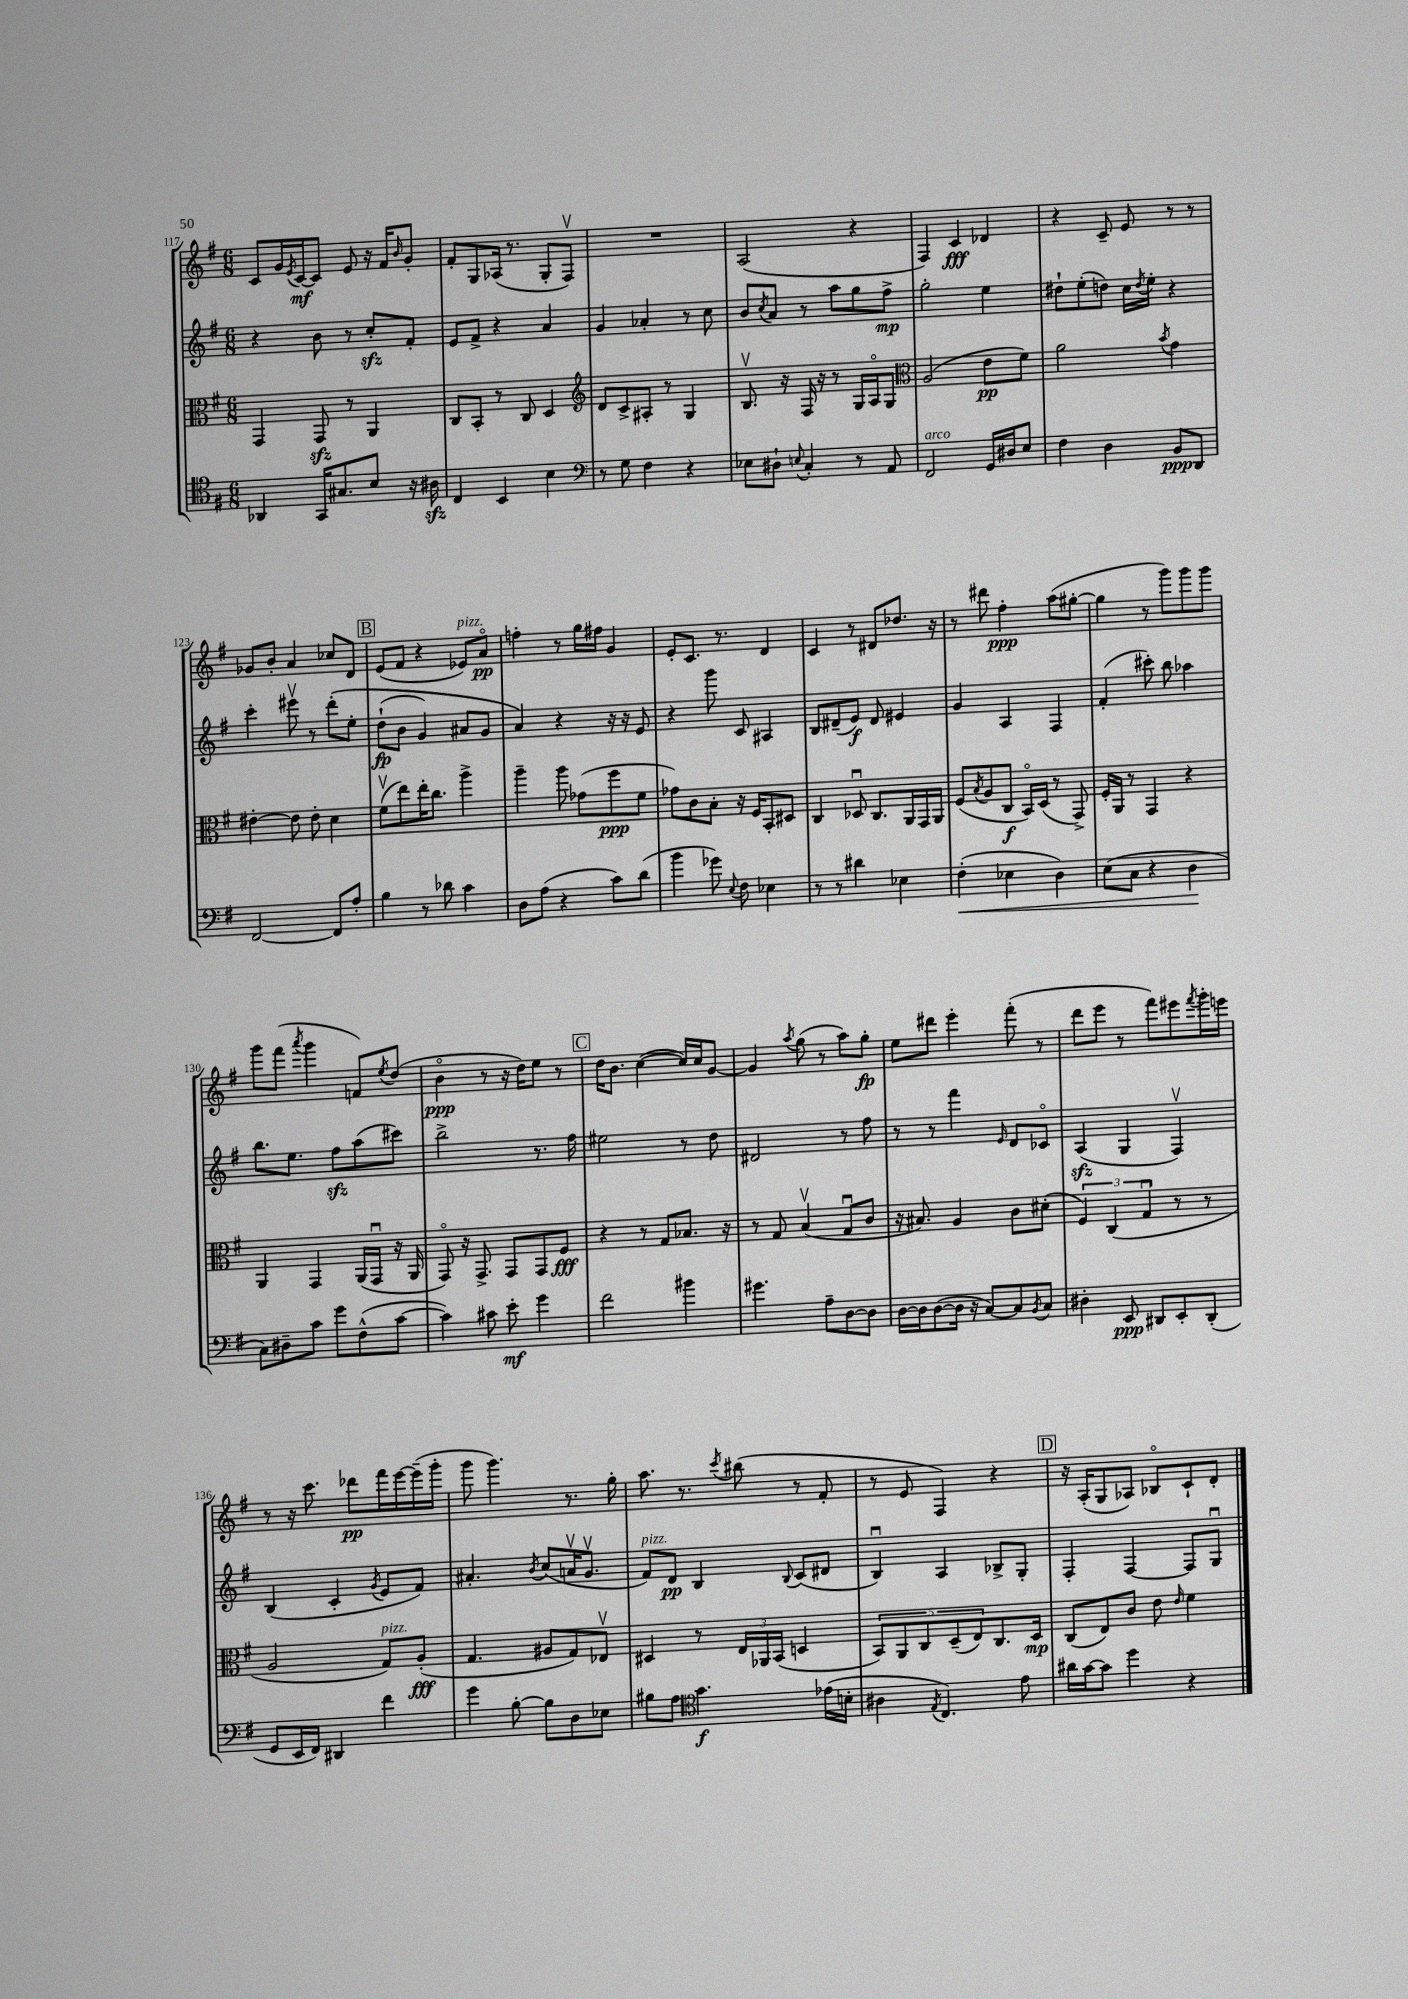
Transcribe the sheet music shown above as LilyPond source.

<<
\new StaffGroup <<
\new Staff = "s0" {
    \clef treble \key g \major \numericTimeSignature \time 6/8
    c'8 g'16 \acciaccatura { e'8 } c'16~\mf c'8 e'8 r16 fis'16 \grace { b'16 } g'8-. |
    fis'8-. g8 aes16( r8. g8-. fis8\upbow) |
    R2. |
    a2( r4 |
    fis4) c'4\fff des'4 |
    r4 c'8-- e'8 r8 r8 |
    ges'8 b'8-. a'4 ces''8 d'8 |
    \mark \markup { \box "B" } e'8( fis'8 r4 ees'8^\markup { \italic "pizz." }) a'8\flageolet\pp |
    f''4-. r8 g''16 fis''16 g'4 |
    e'8-. c'8. r8. d'4 |
    c'4 r8 dis'8 des''8. r16 |
    r8 dis'''8 fis''4-.\ppp a''8( gis''8~-. |
    gis''4 r8 g'''8) g'''8 g'''8 |
    g'''8 fis'''8( \acciaccatura { a'''8 } g'''4 f'8) \acciaccatura { e''8 } d''8( |
    b'4\flageolet\ppp r8 r16 d''16) e''8 r8 |
    \mark \markup { \box "C" } d''16 b'8. c''4~( c''16) c''16 g'8~ |
    g'4 \acciaccatura { a''8 } g''8( r8 a''8) g''8-.\fp |
    e''8 dis'''8 e'''4-. fis'''8-.( r8 |
    d'''8 e'''8 r8 fis'''8) eis'''8 \acciaccatura { fis'''8 } g'''16-. e'''16 |
    r8 r16 c'''8. des'''8\pp fis'''16 e'''16~ e'''16--( g'''16-. |
    g'''8 g'''4.) r8. g''16-. |
    a''8. r8. \acciaccatura { c'''8 } bis''8( r8 fis'8-. |
    r8 e'8 fis4) r4 |
    \mark \markup { \box "D" } r16 a16-.( g8 aes8) bes8\flageolet c'8-! d'8-. \bar "|." |
}
\new Staff = "s1" {
    \clef treble \key g \major \numericTimeSignature \time 6/8
    r4 b'8 r8 c''8-.\sfz fis'8-. |
    e'8 fis'8-> r4 a'4 |
    g'4 aes'4-. r8 c''8 |
    b'8 \acciaccatura { c''8 } a'8 r8 a''8 g''8 fis''8->\mp |
    g''2-. e''4 |
    dis''8-! e''8-.( d''8) c''16 \acciaccatura { d''8 } e''16-. r4 |
    c'''4-. eis'''8\upbow r8 d'''8-.\( e''8-. |
    \mark \markup { \box "B" } d''8-!\fp( b'8 g'4) ais'8 g'8 |
    a'4\) r4 r16 r16 e'8 |
    r4 g'''8 c'8 ais4 |
    b8 dis'8--( e'8\f) dis'8 eis'4 |
    g'4 a4 fis4 |
    fis'4-.( cis'''8-.) b''8 aes''4 |
    b''8. e''8. fis''8\sfz a''8( cis'''8) |
    b''2-> r8. fis''16 |
    \mark \markup { \box "C" } eis''2 r8 d''8 |
    dis'2 r8 fis''8 |
    r8 r8 fis'''4 \grace { e'16 } d'8 ces'8\flageolet |
    a4\sfz( g4 fis4\upbow) |
    b4( c'4-. \acciaccatura { g'8 } e'8 fis'8) |
    ais'4.-. \acciaccatura { b'8 } c''8( a'16\upbow g'8.\upbow |
    fis'8^\markup { \italic "pizz." }) d'8\pp b4 \appoggiatura { b8 } c'8( dis'8 |
    b4\downbow) a4 bes8-> g8-. |
    \mark \markup { \box "D" } fis4-. fis4~ fis8 g8\downbow \bar "|." |
}
\new Staff = "s2" {
    \clef alto \key g \major \numericTimeSignature \time 6/8
    g,4 g,8\sfz r8 a,4 |
    c8 b,8-. r8 c8 d4 |
    \clef treble d'8 c'8-> ais8-. r8 g4 |
    b8.\upbow r16 fis16 r16 r8 g16 a16\flageolet g8 |
    \clef alto a2( e'8\pp fis'8) |
    a'2 \acciaccatura { b'8 } g'4 |
    eis'4~-. eis'8 eis'8-. d'4 |
    \mark \markup { \box "B" } fis'8\upbow( e''8) e''16-. c''8. a''4-> |
    a''4-- a''8 ges'8( fis''8\ppp fis'8 |
    ges'8) c'8 b8-. r16 fis16 b,8-. dis8 |
    c4 des8\downbow c8. a,16 g,16 a,16 |
    fis8( \acciaccatura { b8 } a8 c8\f b,16\flageolet) d16( r8 g,8->) |
    fis16-. a,16 r8 g,4 r4 |
    a,4 g,4 a,16( g,16\downbow r16 a,16 |
    g,8\flageolet) r16 g,8.-> g,8 g,8 fis8\fff |
    \mark \markup { \box "C" } r4 r8 g8 bes8. r16 |
    r8 g8 b4\upbow( g8\downbow c'8 |
    r16 bis8.) a4 c'8 dis'8-.( |
    \tuplet 3/2 { fis4) c4( g4\downbow } r8 r8 |
    a2 g8^\markup { \italic "pizz." }) a8-.\fff( |
    g4. ais8 g8) ees8\upbow |
    dis4 r8 \tuplet 3/2 { e16 aes,16 b,16( } d4 |
    \tuplet 5/4 { b,8) a,8 c8 d8--( e8) } c8. d16\mp |
    \mark \markup { \box "D" } c8( e8) c'8 e'8 \grace { e'16 } fis'4 \bar "|." |
}
\new Staff = "s3" {
    \clef tenor \key g \major \numericTimeSignature \time 6/8
    aes,4 g,16 gis8. b8 r16 ais16\sfz |
    c4 b,4 b4 |
    \clef bass r8 g8 fis4 r4 |
    ees8 dis8-! \appoggiatura { e8 } c4-. r8 a,8 |
    fis,2^\markup { \italic "arco" } g,16 dis16 e8 |
    fis4 d4 b,8\ppp d,8 |
    fis,2~ fis,8 a8-. |
    \mark \markup { \box "B" } b4 r8 des'8 c'4 |
    d8 a8( r4 c'8) d'8( |
    b'4 ges'8) \appoggiatura { e8 } fis8 ees4 |
    r8 r8 dis'4 ees4 |
    fis4-.\<( ees4 d4) |
    e8( c8 r4 d4\! |
    c8) dis8-- c'8 g'8 fis8-^( c'8~ |
    c'4) cis'8 e'8-.\mf g'4 |
    \mark \markup { \box "C" } fis'2 bis'4 |
    gis'4. a8-- d8~ d8 |
    d16~ d16 d8~( d16 r16 c8~) c8 \acciaccatura { b,8 } c8 |
    dis4-. e,8\ppp dis,8 e,8-. dis,8-.( |
    g,8 e,16 fis,16) dis,4 fis'4 |
    g'4 b8~-. b8 d8 ees8 |
    bis8 a8 \clef tenor g'4.\f ees'16( b16-. |
    ais4 \acciaccatura { e8 } c4.) e'8 |
    \mark \markup { \box "D" } ais'16 g'16~ g'8 d''4 r4 \bar "|." |
}
>>
>>
\layout { \context { \Score currentBarNumber = #117 } }
